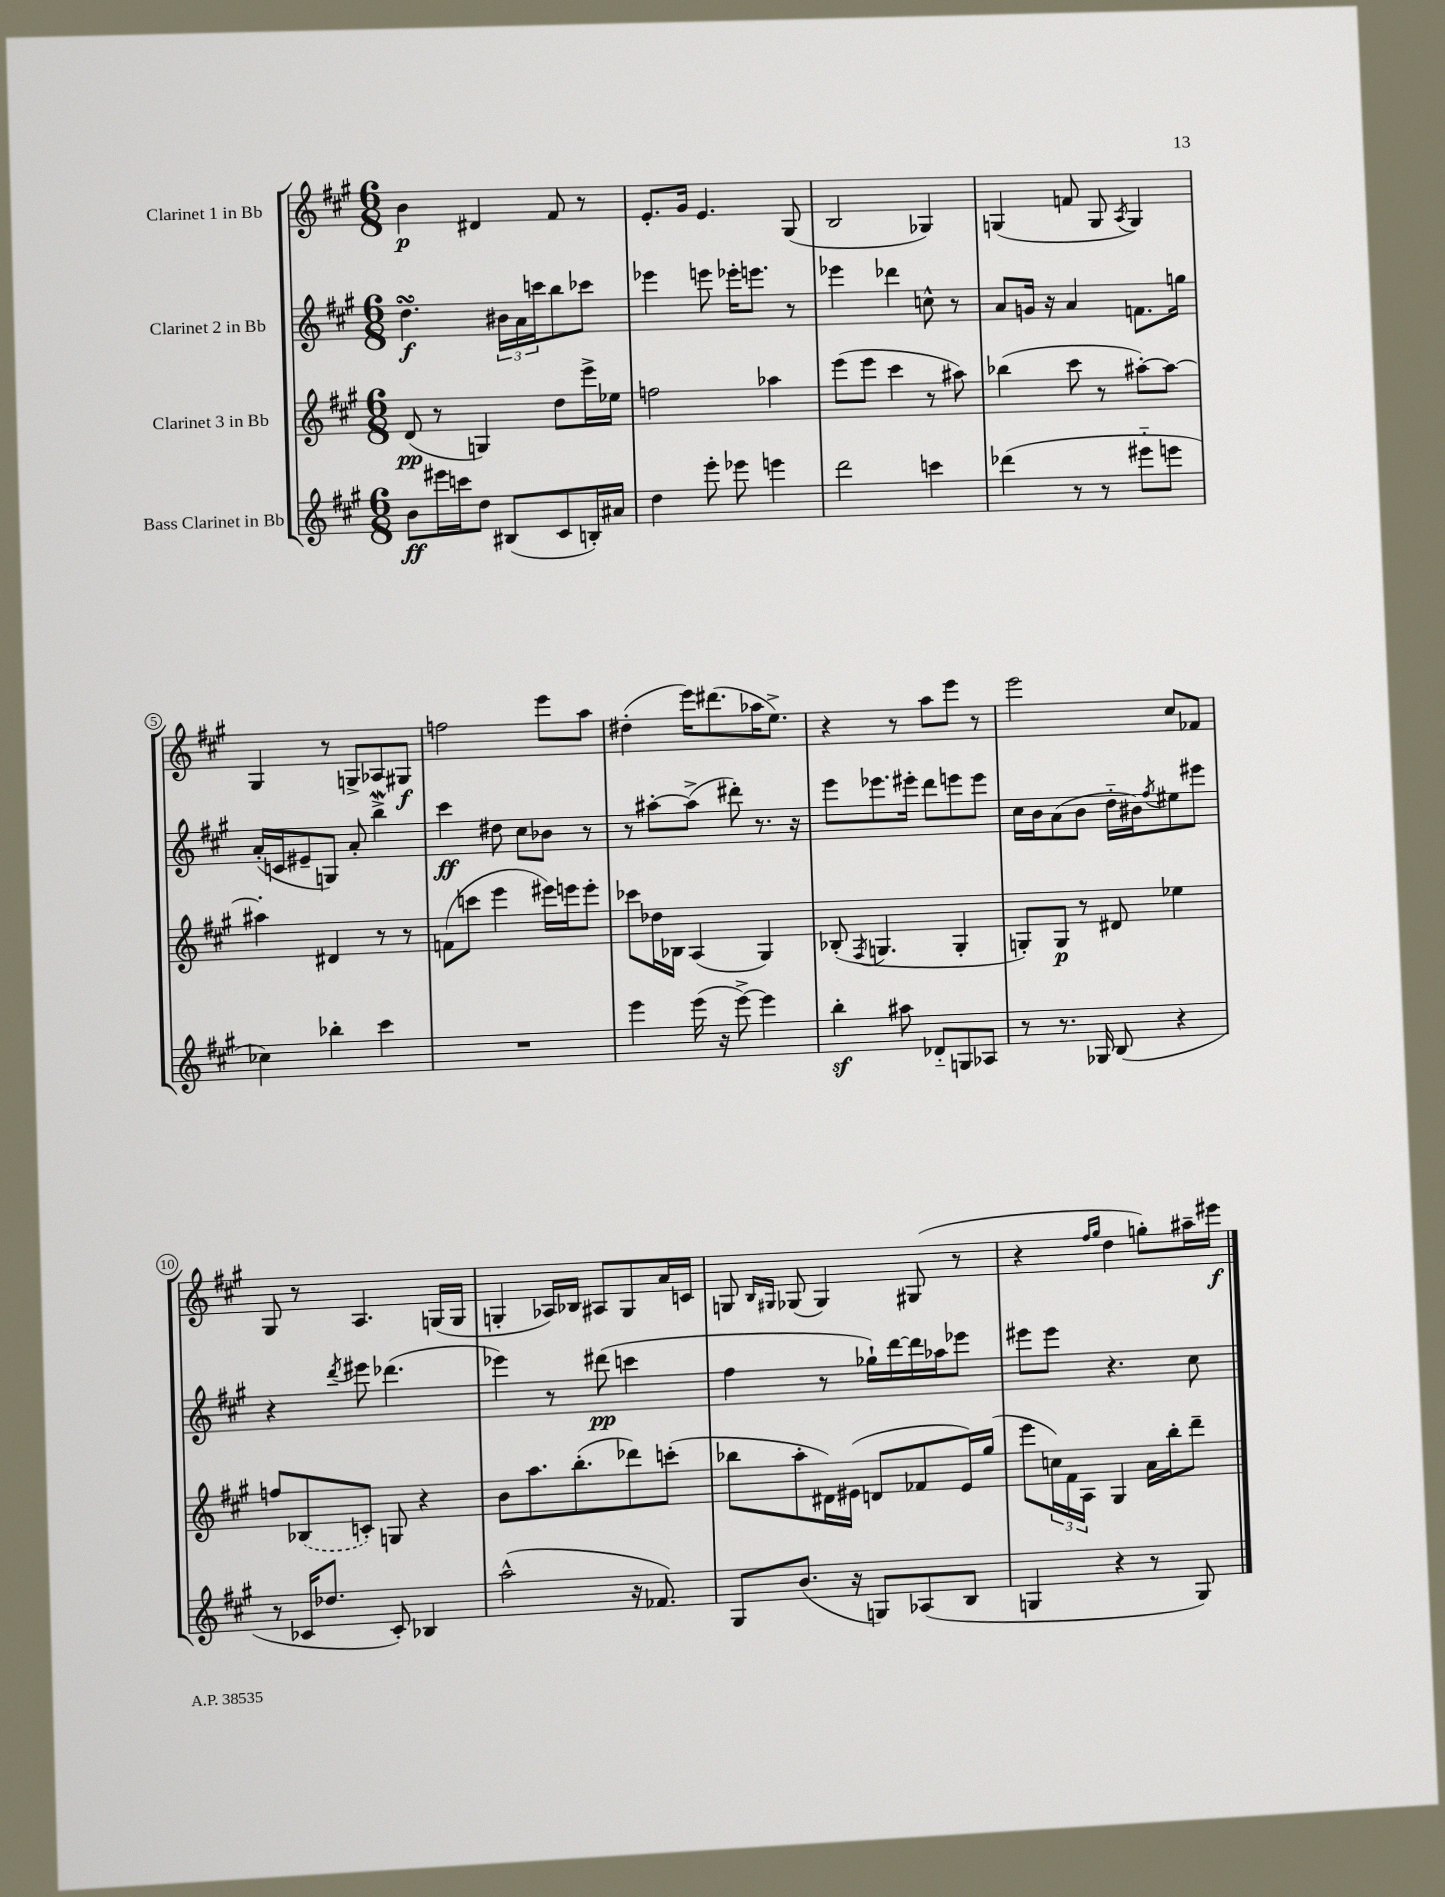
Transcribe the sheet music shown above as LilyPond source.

<<
\new StaffGroup <<
\new Staff = "s0" \with { instrumentName = "Clarinet 1 in Bb" } {
    \clef treble \key a \major \numericTimeSignature \time 6/8
    b'4\p dis'4 fis'8 r8 |
    e'8.-. gis'16 e'4. gis8( |
    b2 ges4) |
    g4( f'8 g8 \acciaccatura { a8 } g4) |
    gis4 r8 g8-> aes8 gis8\f |
    f''2 e'''8 a''8 |
    dis''4-.( e'''16) dis'''8.( aes''16 e''8.->) |
    r4 r8 a''8 e'''8 r8 |
    e'''2 cis''8 fes'8 |
    gis8 r8 a4. g16( g16 |
    g4-. aes16) bes16 ais8 g8 a'16 c'16 |
    g8 \grace { b16 gis16 } ges8( ges4) gis8( r8 |
    r4 \grace { fis''16 gis''16 } d''4 g''8-.) ais''16-- eis'''16\f \bar "|." |
}
\new Staff = "s1" \with { instrumentName = "Clarinet 2 in Bb" } {
    \clef treble \key a \major \numericTimeSignature \time 6/8
    d''4.\turn\f \tuplet 3/2 { bis'16 a'16 c'''16 } b''8 ces'''8 |
    ees'''4 e'''8 ees'''16-. e'''8. r8 |
    ees'''4 des'''4 c''8-^ r8 |
    a'8 g'16 r16 a'4 f'8. g''16 |
    a'16-.( c'16 eis'8-- g8) a'8-. b''4->\mordent |
    cis'''4\ff dis''8 cis''8 bes'8 r8 |
    r8 ais''8~-. ais''8->( dis'''8-.) r8. r16 |
    e'''8 ees'''8. eis'''16-. d'''8 e'''8 e'''8 |
    cis''16 b'16 a'8( b'8 d''16-_ bis'16) \acciaccatura { fis''8 } eis''8 eis'''8 |
    r4 \acciaccatura { d'''8 } eis'''8 des'''4.( |
    ees'''4) r8 dis'''8\pp( c'''4 |
    fis''4 r8 ges''16-!) d'''16~ d'''16 aes''16 ees'''8 |
    eis'''8 eis'''8 r4. cis''8 \bar "|." |
}
\new Staff = "s2" \with { instrumentName = "Clarinet 3 in Bb" } {
    \clef treble \key a \major \numericTimeSignature \time 6/8
    d'8\pp( r8 g4) d''8 e'''16-> ees''16 |
    f''2 aes''4 |
    e'''8( e'''8 cis'''4 r8 ais''8) |
    bes''4( cis'''8 r8 ais''8~-.) ais''8~ |
    ais''4-. dis'4 r8 r8 |
    f'8( c'''8 e'''4 eis'''16) e'''16 e'''8-. |
    ces'''8 des''16 bes16 a4( gis4) |
    bes8-.( \acciaccatura { fis8 } g4. g4-. |
    g8-.) g8\p r8 dis'8 ees''4 |
    f''8 \once \slurDashed bes8( c'8-.) g8 r4 |
    b'8 a''8. b''8.-.( des'''8) c'''8-.( |
    bes''8 a''8-. dis'16) eis'16( d'8 fes'8 eis'16) gis''16( |
    e'''8 \tuplet 3/2 { c''16) fis'16 a16 } gis4 a'16 b''16-. d'''8-- \bar "|." |
}
\new Staff = "s3" \with { instrumentName = "Bass Clarinet in Bb" } {
    \clef treble \key a \major \numericTimeSignature \time 6/8
    b'8\ff eis'''16 c'''16 d''8 bis8( cis'8 b16-.) ais'16 |
    d''4 e'''8-. ees'''8 e'''4 |
    d'''2 c'''4 |
    des'''4( r8 r8 eis'''8-_ e'''8 |
    ces''4) bes''4-. cis'''4 |
    R2. |
    e'''4 e'''16( r16 e'''8~->) e'''4 |
    b''4-.\sf ais''8 des'8-_ g8 aes8 |
    r8 r8. ges16 b8( r4 |
    r8 ces'16 des''8. ces'8-.) bes4 |
    a''2-^( r16 fes'8.) |
    gis8 b'8.( r16 g8) aes8( b8 |
    g4 r4 r8 g8) \bar "|." |
}
>>
>>
\layout { \context { \Score \override BarNumber.stencil = #(make-stencil-circler 0.1 0.3 ly:text-interface::print) } }
